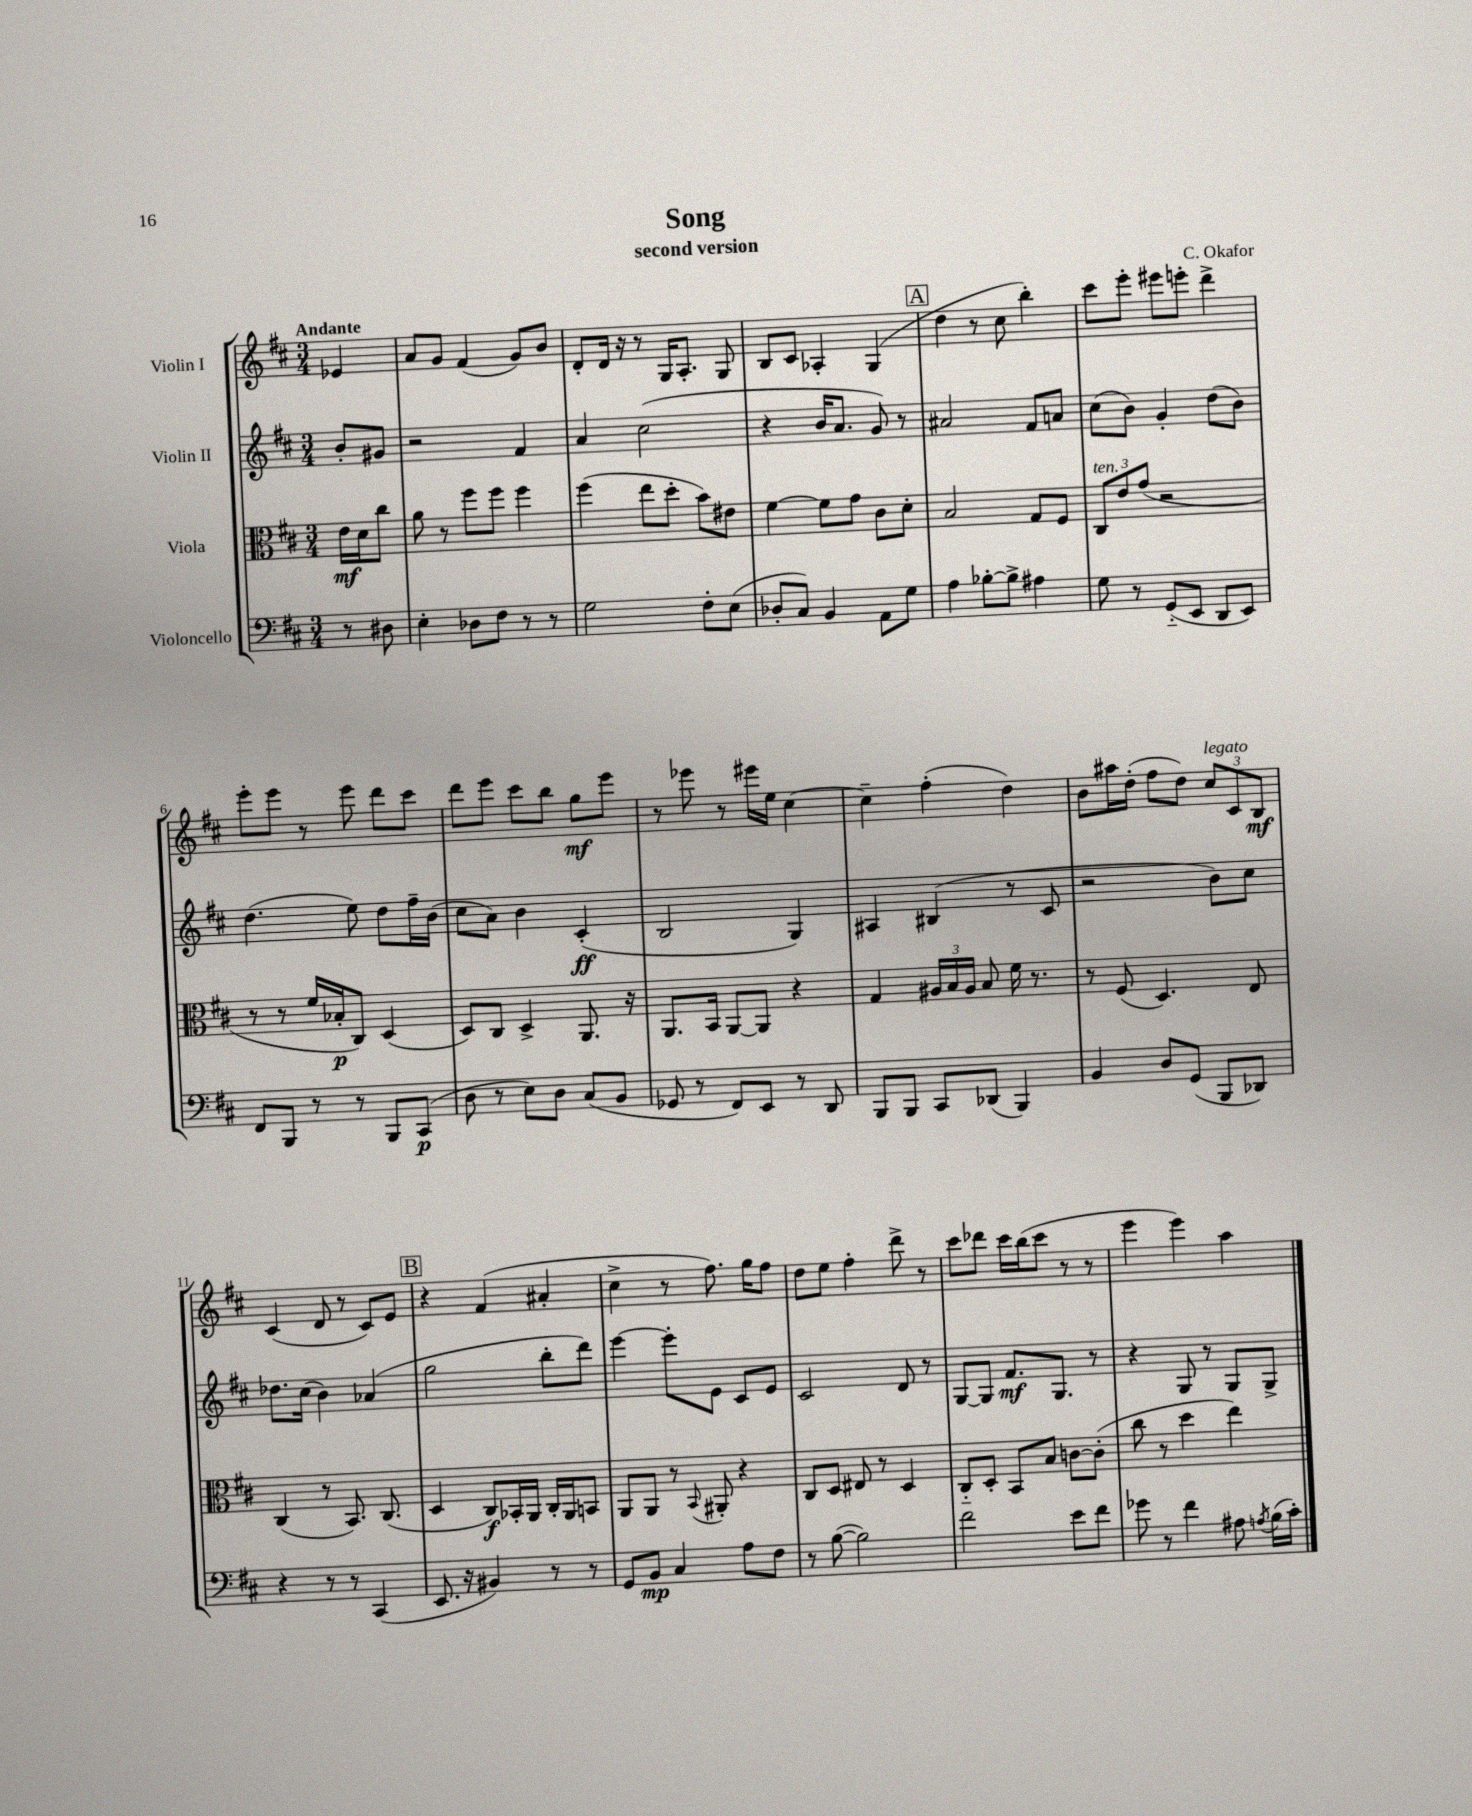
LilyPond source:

\header { title = "Song" composer = "C. Okafor" subtitle = "second version" }
<<
\new StaffGroup <<
\new Staff = "s0" \with { instrumentName = "Violin I" } {
    \clef treble \key d \major \numericTimeSignature \time 3/4 \partial 4 \tempo "Andante"
    \autoBeamOff ees'4 |
    a'8[ g'8] fis'4( g'8[) b'8] |
    d'8[-. d'16] r16 r8 g16[ a8.]-. g8 |
    b8[ cis'8] aes4-. g4( |
    \mark \markup { \box "A" } d''4 r8 cis''8 b''4-.) |
    cis'''8[ e'''8]-. eis'''8[ e'''8]-. d'''4-> |
    e'''8[-. e'''8] r8 e'''8 d'''8[ cis'''8] |
    d'''8[ e'''8] cis'''8[ b''8] g''8[\mf e'''8] |
    r8 ees'''8 r8 eis'''16[ e''16] cis''4~ |
    cis''4-- fis''4-.( d''4) |
    b'8[ ais''16 d''16]-.( fis''8[ d''8]) \tuplet 3/2 { cis''8[^\markup { \italic "legato" } cis'8 b8]\mf } |
    cis'4( d'8 r8 cis'8[) e'8] |
    \mark \markup { \box "B" } r4 fis'4( ais'4-. |
    cis''4-> r8 fis''8.) g''16[ fis''8] |
    d''8[ e''8] fis''4-. d'''8-> r8 |
    cis'''8[ des'''8] cis'''16[ b''16( cis'''8] r8 r8 |
    e'''4 e'''4) a''4 \bar "|." |
}
\new Staff = "s1" \with { instrumentName = "Violin II" } {
    \clef treble \key d \major \numericTimeSignature \time 3/4 \partial 4
    \autoBeamOff b'8[-. gis'8] |
    r2 fis'4 |
    a'4 cis''2( |
    r4 b'16[ a'8.] g'8) r8 |
    \mark \markup { \box "A" } ais'2 fis'8[ a'8] |
    cis''8[( b'8]) g'4-. d''8[( b'8]) |
    d''4.( e''8) d''8[ fis''16-- b'16]( |
    cis''8[ a'8]) b'4 cis'4-.\ff( |
    b2 g4) |
    ais4 bis4( r8 cis'8 |
    r2 b'8[) cis''8] |
    des''8.[ cis''16]( b'4) aes'4( |
    \mark \markup { \box "B" } g''2 b''8[-. d'''8]) |
    e'''4~ e'''8[-. e'8] cis'8[ e'8] |
    cis'2 d'8 r8 |
    g8[~ g8] fis'8.[\mf g8.] r8 |
    r4 g8 r8 g8[ g8]-> \bar "|." |
}
\new Staff = "s2" \with { instrumentName = "Viola" } {
    \clef alto \key d \major \numericTimeSignature \time 3/4 \partial 4
    \autoBeamOff e'16[\mf d'16 cis''8] |
    a'8 r8 fis''8[ fis''8] fis''4 |
    fis''4( e''8[ d''8]-. b'8[) eis'8] |
    fis'4~ fis'8[ g'8] cis'8[ d'8]-. |
    \mark \markup { \box "A" } b2 g8[ fis8] |
    \tuplet 3/2 { cis8[^\markup { \italic "ten." } e'8 g'8]( } r2 |
    r8 r8 fis'16[ bes16-.\p cis8]) d4( |
    d8[) cis8] d4-> a,8. r16 |
    a,8.[ b,16] a,8[~ a,8] r4 |
    g4 \tuplet 3/2 { ais16[ b16 ais16] } b8 fis'16 r8. |
    r8 fis8( d4.) e8 |
    cis4( r8 b,8.) cis8.( |
    \mark \markup { \box "B" } d4 cis8[\f) bes,16-. a,16] cis16[-. a,16 b,8] |
    a,8[ a,8] r8 \appoggiatura { b,8 } ais,8-. r4 |
    cis8[ d8] eis8 r8 d4 |
    cis8[-_ d8]-. b,8[ b8] c'8[~ c'8]-.( |
    cis''8 r8 d''4 e''4) \bar "|." |
}
\new Staff = "s3" \with { instrumentName = "Violoncello" } {
    \clef bass \key d \major \numericTimeSignature \time 3/4 \partial 4
    \autoBeamOff r8 dis8 |
    e4-. des8[ fis8] r8 r8 |
    g2 fis8[-. e8]( |
    des8[-. cis8]) b,4 a,8[ g8] |
    \mark \markup { \box "A" } a4 bes8[~-. bes8]-> ais4 |
    g8 r8 g,8[-_( e,8] d,8[ e,8]) |
    fis,8[ b,,8] r8 r8 b,,8[ cis,8]\p( |
    d8 r8 e8[) d8] cis8[( b,8] |
    ges,8 r8 fis,8[) e,8] r8 d,8 |
    b,,8[ b,,8] cis,8[ des,8]( b,,4) |
    b,4 d8[ g,8]( b,,8[ des,8]) |
    r4 r8 r8 cis,4( |
    \mark \markup { \box "B" } e,8. r16 bis,4) r8 r8 |
    g,8[ b,8]\mp cis4 a8[ fis8] |
    r8 b8~( b2) |
    fis'2 e'8[ fis'8] |
    ges'8 r8 fis'4 ais8 \acciaccatura { a8 } b16[( cis'16]-.) \bar "|." |
}
>>
>>
